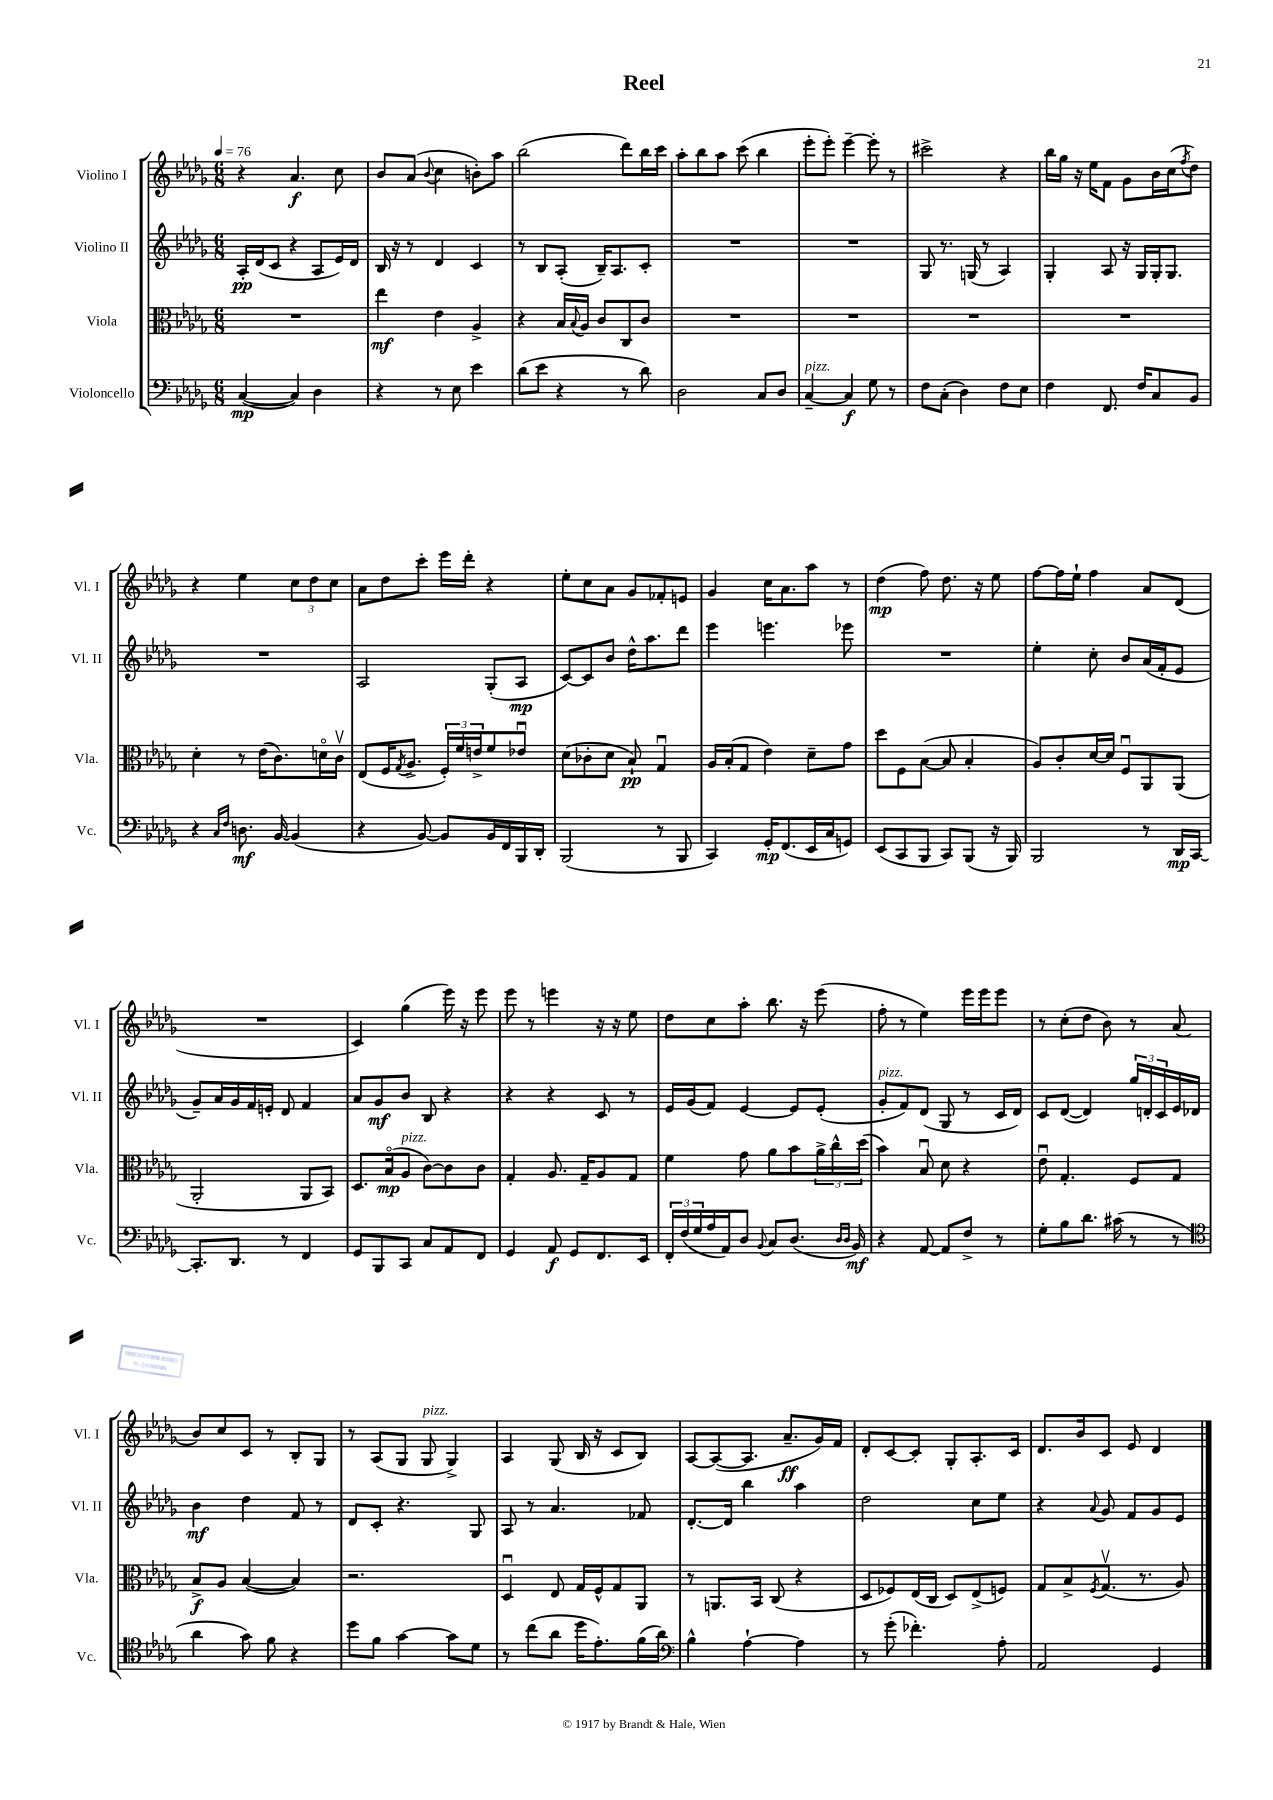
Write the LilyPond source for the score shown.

\header { title = "Reel" }
<<
\new StaffGroup <<
\new Staff = "s0" \with { instrumentName = "Violino I" shortInstrumentName = "Vl. I" } {
    \clef treble \key des \major \numericTimeSignature \time 6/8 \tempo 4 = 76
    r4 aes'4.\f c''8 |
    bes'8 aes'8( \appoggiatura { bes'8 } c''4 b'8-.) aes''8 |
    bes''2( des'''8) bes''16 c'''16 |
    aes''8-. bes''8 aes''8 c'''8( bes''4 |
    ees'''8-. ees'''8-.) ees'''4~-- ees'''8-. r8 |
    cis'''2-> r4 |
    bes''16 ges''16 r16 ees''16 f'8 ges'8 bes'16 c''16( \acciaccatura { f''8 } des''8) |
    r4 ees''4 \tuplet 3/2 { c''8 des''8 c''8 } |
    aes'8 des''8 c'''8-. ees'''16 des'''16-. r4 |
    ees''8-. c''8 aes'8 ges'8 fes'8-. e'8 |
    ges'4 c''16 aes'8. aes''8 r8 |
    des''4\mp( f''8) des''8. r16 ees''8 |
    f''8~ f''16 ees''16-! f''4 aes'8 des'8( |
    R2. |
    c'4) ges''4( ees'''16) r16 ees'''8 |
    ees'''8 r8 e'''4 r16 r16 ees''8 |
    des''8 c''8 aes''8-. bes''8. r16 ees'''8( |
    f''8-. r8 ees''4) ees'''16 ees'''16 ees'''8 |
    r8 c''8-.( des''8 bes'8) r8 aes'8( |
    bes'8) c''8 c'8 r8 bes8-. ges8 |
    r8 aes8( ges8 ges8^\markup { \italic "pizz." } ges4->) |
    aes4 ges8( bes16 r16 c'8 bes8) |
    aes8~ aes8~( aes8. aes'8.--\ff ges'16) f'16 |
    des'8-. c'8~ c'8-. ges8-. aes8.-. c'16 |
    des'8. bes'16 c'8 ees'8 des'4 \bar "|." |
}
\new Staff = "s1" \with { instrumentName = "Violino II" shortInstrumentName = "Vl. II" } {
    \clef treble \key des \major \numericTimeSignature \time 6/8
    aes16-.\pp des'16( c'8 r4 aes8 ees'16) des'16 |
    bes16 r16 r8 des'4 c'4 |
    r8 bes8 aes8-.( bes16--) aes8. c'8-. |
    R2. |
    R2. |
    ges8 r8. g16( r8 aes4) |
    ges4-. aes8 r16 ges16 ges16-. ges8. |
    R2. |
    aes2 ges8-.( aes8\mp |
    c'8~) c'8 bes'8 des''16-^ aes''8. des'''8 |
    ees'''4 e'''4. ees'''8 |
    R2. |
    ees''4-. c''8-. bes'8 aes'16( f'16-. ees'8 |
    ges'8--) aes'16 ges'16 f'16 e'16-. des'8 f'4 |
    aes'8 ges'8\mf bes'8 bes8 r4 |
    r4 r4 c'8 r8 |
    ees'16 ges'16( f'8) ees'4~ ees'8 ees'8-.( |
    ges'8-.^\markup { \italic "pizz." } f'8) des'8( ges8 r8 c'16 des'16) |
    c'8 des'8~( des'4) \tuplet 3/2 { ges''16 d'16-. c'16 } ees'16 des'16 |
    bes'4\mf des''4 f'8 r8 |
    des'8 c'8-. r4. ges8 |
    aes8 r8 aes'4. fes'8 |
    des'8.~-. des'16 bes''4 aes''4 |
    des''2 c''8 ees''8 |
    r4 \appoggiatura { aes'8 } ges'8 f'8 ges'8 ees'8 \bar "|." |
}
\new Staff = "s2" \with { instrumentName = "Viola" shortInstrumentName = "Vla." } {
    \clef alto \key des \major \numericTimeSignature \time 6/8
    R2. |
    ees''4\mf ees'4 aes4-> |
    r4 bes16 \appoggiatura { bes8 } aes16 c'8 c8 c'8 |
    R2. |
    R2. |
    R2. |
    R2. |
    des'4-. r8 ees'16( c'8.) d'16\flageolet c'16\upbow |
    ees8( f16 \acciaccatura { ges8 } aes8.-> \tuplet 3/2 { f16-.) f'16 e'16-> } f'8 ees'8\downbow |
    des'8( ces'8-. des'8 bes8-!\pp) ges4\downbow |
    aes16 bes16-.( ges8 ees'4) des'8-- ges'8 |
    des''8 f8 bes8~( bes8 bes4-. |
    aes8) c'8-. des'16~ des'16 f8\downbow aes,8 aes,8( |
    aes,2-. aes,8 bes,8) |
    des8. bes16\flageolet\mp( aes8^\markup { \italic "pizz." } c'8~) c'8 c'8 |
    ges4-. aes8. ges16-- aes8 ges8 |
    f'4 ges'8 aes'8 bes'8 \tuplet 3/2 { aes'16-> c''16-^ des''16( } |
    bes'4) bes8\downbow des'8 r4 |
    ees'8\downbow ges4.-. f8 ges8 |
    bes8->\f aes8 bes4~( bes4) |
    r2. |
    des4\downbow ees8 ges16 f16-^ ges8 aes,8 |
    r8 a,8. bes,16 c8( r4 |
    des8 fes8) ees16( c16 des8) ees8->( f8) |
    ges8 bes8-> \acciaccatura { f8 } ges8.\upbow( r8. aes8) \bar "|." |
}
\new Staff = "s3" \with { instrumentName = "Violoncello" shortInstrumentName = "Vc." } {
    \clef bass \key des \major \numericTimeSignature \time 6/8
    c4~\mp( c4) des4 |
    r4 r8 ees8 ees'4 |
    des'8( ees'8 r4 r8 des'8) |
    des2 c8 des8 |
    c4~--^\markup { \italic "pizz." } c4\f ges8 r8 |
    f8 c8-.( des4) f8 ees8 |
    f4 f,8. f16 c8 bes,8 |
    r4 \grace { c16 f16 } d8.\mf bes,16~ bes,4( |
    r4 bes,8~) bes,8 bes,16 f,16 bes,,16 des,16-. |
    bes,,2( r8 bes,,8 |
    c,4) ges,16-.\mp f,8.( ees,16 c16 g,8) |
    ees,8( c,8 bes,,8 c,8) bes,,8( r16 bes,,16) |
    bes,,2 r8 des,16\mp c,16~ |
    c,8.-. des,8. r8 f,4 |
    ges,8 bes,,8 c,8 c8 aes,8 f,8 |
    ges,4 aes,8\f ges,8 f,8. ees,16 |
    \tuplet 3/2 { f,16-. f16( ges16 } aes16 aes,16) des8 \appoggiatura { bes,8 } c8 des8.( \grace { des16 des16 } bes,16\mf) |
    r4 aes,8~ aes,8 f8-> r8 |
    ges8-. bes8 des'8. cis'16( r8 r8 |
    \clef tenor aes'4 ges'8) f'8 r4 |
    des''8 f'8 ges'4~ ges'8 des'8 |
    r8 c''8( aes'8 des''16 ees'8.-.) f'16( aes'16) |
    \clef bass bes4-^ aes4~-! aes4 |
    r8 ges'8-.( fes'4.-.) aes8-. |
    aes,2 ges,4 \bar "|." |
}
>>
>>
\layout { \context { \Score \remove "Bar_number_engraver" } }
